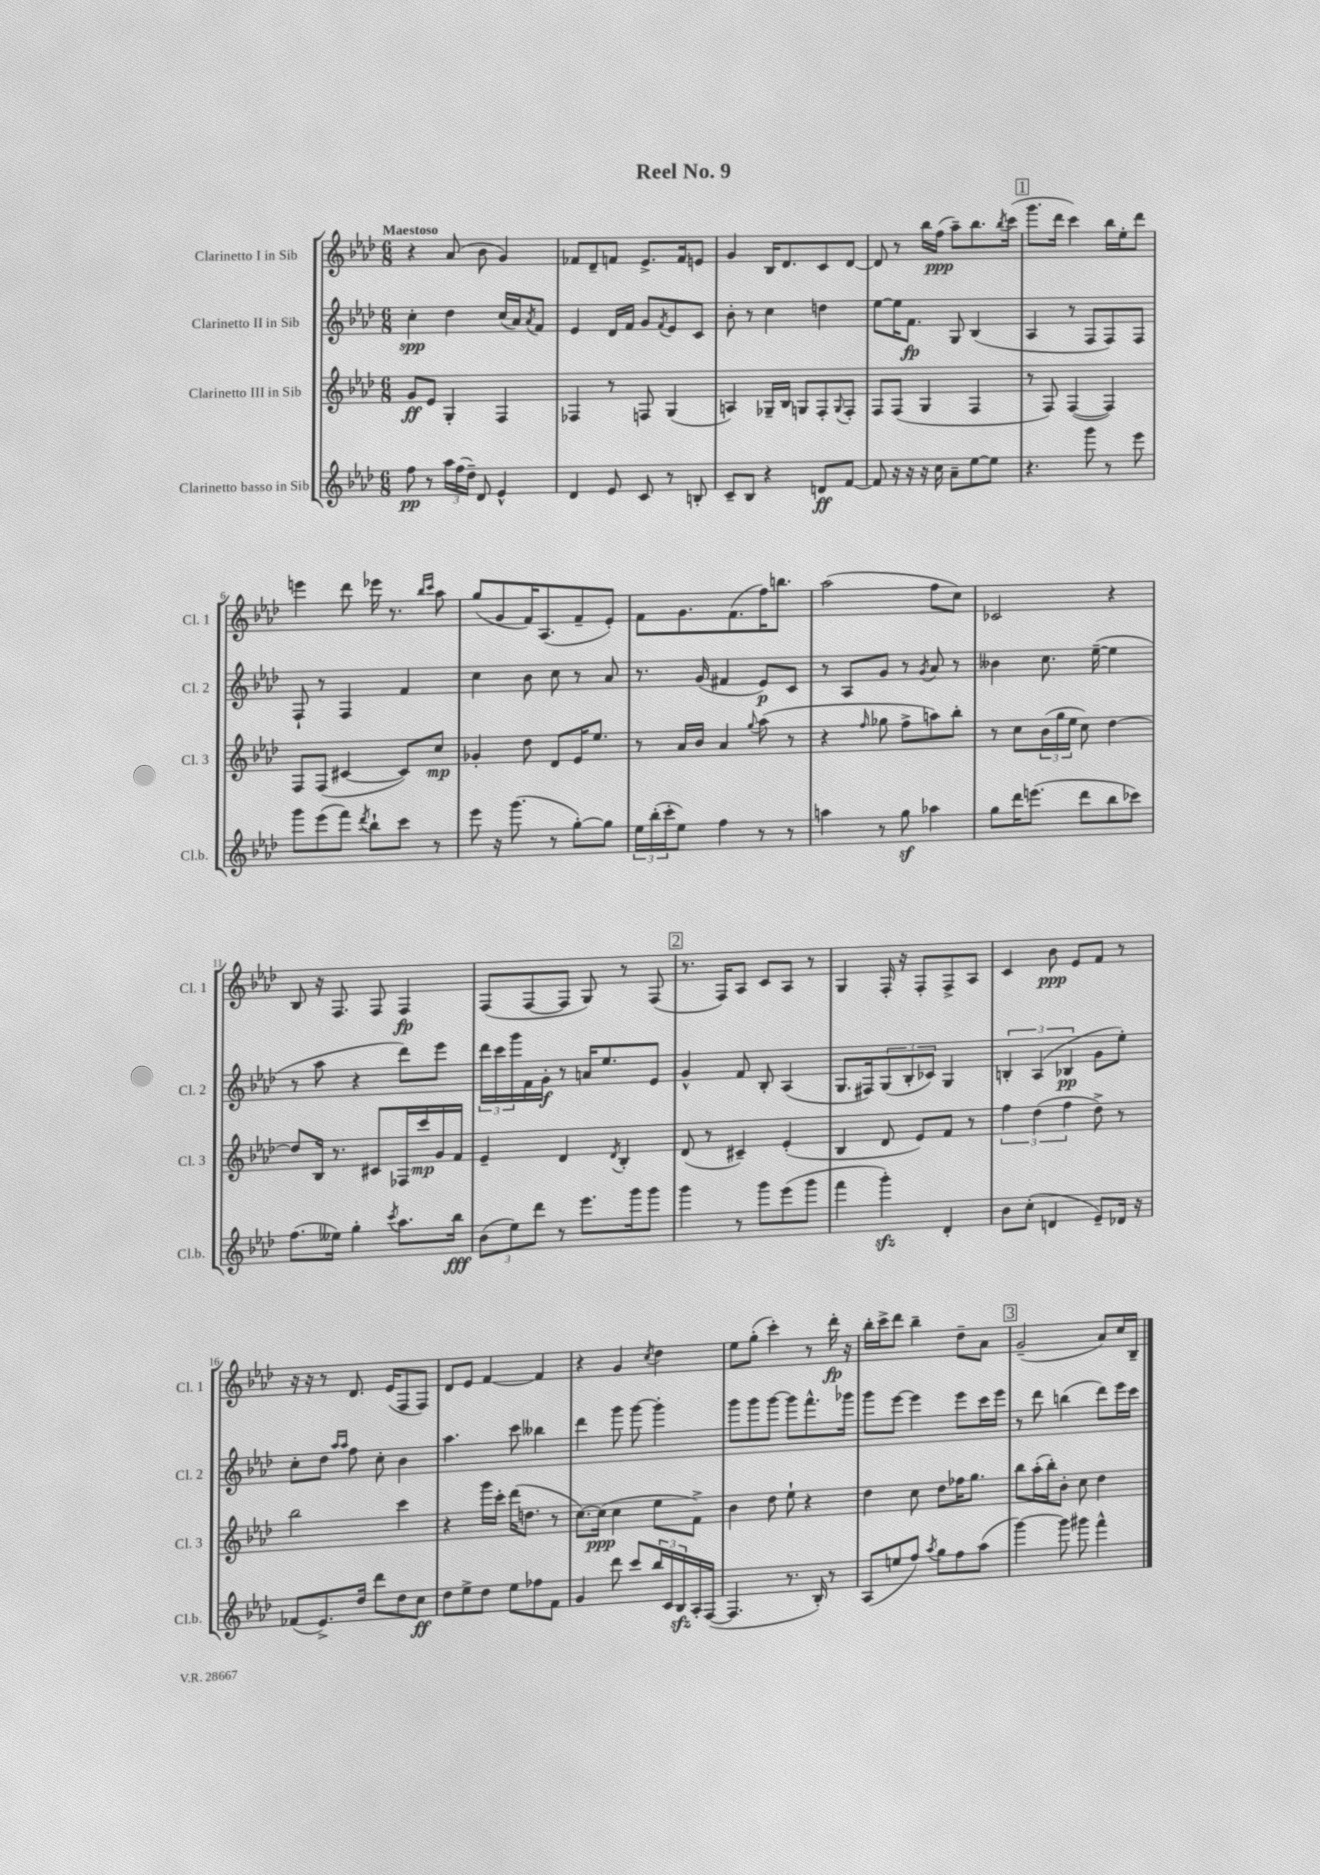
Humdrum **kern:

**kern	**dynam	**kern	**dynam	**kern	**dynam	**kern	**dynam
*part4	*part4	*part3	*part3	*part2	*part2	*part1	*part1
*staff4	*staff4	*staff3	*staff3	*staff2	*staff2	*staff1	*staff1
*I"Clarinetto basso in Sib	*	*I"Clarinetto III in Sib	*	*I"Clarinetto II in Sib	*	*I"Clarinetto I in Sib	*
*I'Cl.b.	*	*I'Cl. 3	*	*I'Cl. 2	*	*I'Cl. 1	*
*clefG2	*	*clefG2	*	*clefG2	*	*clefG2	*
*k[b-e-a-d-]	*	*k[b-e-a-d-]	*	*k[b-e-a-d-]	*	*k[b-e-a-d-]	*
*M6/8	*	*M6/8	*	*M6/8	*	*M6/8	*
=1	=1	=1	=1	=1	=1	=1	=1
!	!	!	!	!	!	!LO:TX:a:B:t=Maestoso	!
8ff\	pp	8g/L	ff	4cc'\	spp	4r	.
8r	.	8e-/J	.	.	.	.	.
24aa-\LL	.	4G'/	.	4dd-\	.	(8a-/	.
(24ff\	.	.	.	.	.	.	.
24dd-~\JJ)	.	.	.	.	.	.	.
8d-/	.	.	.	.	.	8b-\	.
4e-^^/	.	4F/	.	(16cc/LL	.	4g/)	.
.	.	.	.	16a-/J)	.	.	.
.	.	.	.	8qa-/	.	.	.
.	.	.	.	8f/J	.	.	.
=2	=2	=2	=2	=2	=2	=2	=2
4d-/	.	4F-X/	.	4e-/	.	8f-X/L	.
.	.	.	.	.	.	8d-~/	.
8e-/	.	8r	.	16d-/LL	.	8fn/J	.
.	.	.	.	16f/JJ	.	.	.
8c/	.	8Fn/	.	8g/L	.	8.e-^/L	.
.	.	.	.	8qf/	.	.	.
8r	.	(4G/	.	8e-/	.	.	.
.	.	.	.	.	.	16f/k	.
8Bn'/	.	.	.	8c/J	.	8en/J	.
=3	=3	=3	=3	=3	=3	=3	=3
8c~/L	.	4An/)	.	8b-'\	.	4g/	.
8B-/J	.	.	.	8r	.	.	.
4r	.	16G-X~/LL	.	4cc\	.	16B-/KL	.
.	.	16B-/JJ	.	.	.	8.d-/	.
.	.	8Gn/L	.	.	.	.	.
8dn/L	ff	8F'/	.	4ddn\	.	8c/	.
.	.	8qqG/	.	.	.	.	.
[8f/J	.	8F'/J	.	.	.	[8d-/J	.
=4	=4	=4	=4	=4	=4	=4	=4
8f/]	.	8F/L	.	[8ee-\L	.	8d-/]	.
16r	.	(8F/J	.	16ee-\K]	.	8r	.
16r	.	.	.	8.f\J	fp	.	.
16r	.	4G/	.	.	.	16bb-\LL	.
16cc\	.	.	.	.	.	(16ff\JJ	ppp
8a-~\L	.	.	.	8G/	.	8aa-~\L)	.
[8ee-\	.	4F/	.	(4B-/	.	8.bb-\	.
8ee-\J]	.	.	.	.	.	.	.
.	.	.	.	.	.	8qbb-/	.
.	.	.	.	.	.	(16ccc\Jk	.
!!LO:REH:place=s1:t=1
=5	=5	=5	=5	=5	=5	=5	=5
4.r	.	8r	.	4A-/	.	8.ggg\L	.
.	.	8F/)	.	.	.	.	.
.	.	.	.	.	.	16ddd-\Jk	.
.	.	([4F/	.	8r	.	4ccc\)	.
8ggg\	.	.	.	8F/L	.	.	.
8r	.	4F/])	.	8F/)	.	16bb-\LL	.
.	.	.	.	.	.	16ee-'\J	.
8eee-\	.	.	.	8F/J	.	8ddd-\J	.
!!LO:LB:g=z
=6	=6	=6	=6	=6	=6	=6	=6
8ggg\L	.	8F/L	.	8F`/	.	4eeen\	.
(8eee-\	.	(8F/J	.	8r	.	.	.
8fff\J)	.	[4c#X/	.	4F/	.	8ddd-\	.
8qddd-/	.	.	.	.	.	.	.
8bb-`\L	.	.	.	.	.	16eee-X\	.
.	.	.	.	.	.	8.r	.
8ccc\J	.	8c#/L])	.	4f/	.	.	.
.	.	.	.	.	.	16qqbb-/LL	.
.	.	.	.	.	.	16qqccc/JJ	.
8r	.	8cc/J	mp	.	.	8aa-\	.
=7	=7	=7	=7	=7	=7	=7	=7
8eee-\	.	4g-X'/	.	4cc\	.	(8gg/L	.
16r	.	.	.	.	.	8g/	.
(8.ggg\	.	.	.	.	.	.	.
.	.	8dd-\	.	8b-\	.	16f/K)	.
.	.	.	.	.	.	(8.A-/	.
8r	.	8d-/L	.	8cc\	.	.	.
[8gg'\L)	.	16e-/K	.	8r	.	8f~/	.
.	.	8.ee-/J	.	.	.	.	.
8gg\J]	.	.	.	8a-/	.	8e-'/J)	.
=8	=8	=8	=8	=8	=8	=8	=8
24ee-\LL	.	8r	.	8.r	.	8f\L	.
(24bb-'\	.	.	.	.	.	.	.
24ccc'\J	.	.	.	.	.	.	.
8ee-\J)	.	16a-/LL	.	.	.	8.g\	.
.	.	16b-/JJ	.	(16g/	.	.	.
4ff\	.	4a-/	.	4f#X/	.	.	.
.	.	.	.	.	.	(8.f\	.
.	.	8qqgg/	.	.	.	.	.
8r	.	(8aa-\	.	8e-/L)	p	16ff\K)	.
.	.	.	.	.	.	8.bbn\J	.
8r	.	8r	.	8c/J	.	.	.
=9	=9	=9	=9	=9	=9	=9	=9
4aan\	.	4r	.	8r	.	(2aa-\	.
.	.	.	.	8A-/L	.	.	.
.	.	16qqff/	.	.	.	.	.
8r	.	8gg-X\	.	8g/J	.	.	.
8ggz\	.	8ff^\L	.	8r	.	.	.
.	.	.	.	8qg/	.	.	.
4aa-X\	.	8aan\)	.	8a-/	.	8ff\L	.
.	.	8bb-'\J	.	8r	.	8cc\J)	.
=10	=10	=10	=10	=10	=10	=10	=10
8gg\L	.	8r	.	4b--X\	.	2c-X/	.
16ddd-\K	.	8cc\L	.	.	.	.	.
(8.eeen\J	.	.	.	.	.	.	.
.	.	(24b-\L	.	8.cc\	.	.	.
.	.	24gg\	.	.	.	.	.
.	.	24ee-\JJ	.	.	.	.	.
8ddd-\L	.	8cc\)	.	.	.	.	.
.	.	.	.	([16ee-~\	.	.	.
8bb-\	.	[4dd-\	.	4ee-\]	.	4r	.
8ccc-X\J)	.	.	.	.	.	.	.
!!LO:LB:g=z
=11	=11	=11	=11	=11	=11	=11	=11
(8.ff\L	.	8dd-/L]	.	8r	.	8B-/	.
.	.	16B-/Jk	.	8aa-\	.	16r	.
16ee--X\Jk)	.	8.r	.	.	.	8.F/	.
4gg'\	.	.	.	4r	.	.	.
.	.	8c#X/L	.	.	.	8F/	.
8qccc/	.	.	.	.	.	.	.
8.aa-\L	.	16F-X/L	.	8ddd-\L)	.	4F/	fp
.	.	16ccc/	mp	.	.	.	.
.	.	16g/	.	8eee-\J	.	.	.
16bb-\Jk	fff	16f/JJ	.	.	.	.	.
=12	=12	=12	=12	=12	=12	=12	=12
(12b-\L	.	4e-~/	.	24ddd-\LL	.	(8F/L	.
.	.	.	.	24ccc\	.	.	.
12ee-\)	.	.	.	24ggg\	.	.	.
.	.	.	.	16f\	.	[8F/	.
12ddd-\J	.	.	.	.	.	.	.
.	.	.	.	16g'\JJ	f	.	.
8r	.	4d-/	.	8r	.	8F/J]	.
8.eee-\L	.	.	.	16an/KL	.	8G/)	.
.	.	.	.	8.ee-/	.	.	.
.	.	8qd-/	.	.	.	.	.
.	.	4B-'/	.	.	.	8r	.
16ggg\k	.	.	.	.	.	.	.
8ggg\J	.	.	.	8e-/J	.	(8F/	.
!!LO:REH:place=s1:t=2
=13	=13	=13	=13	=13	=13	=13	=13
4ggg\	.	(8d-/	.	4g^^/	.	8.r	.
.	.	8r	.	.	.	.	.
.	.	.	.	.	.	16F/KL)	.
8r	.	4c#X~/)	.	8f/	.	8A-/J	.
8ggg\L	.	.	.	8B-'/	.	8c/L	.
(8eee-\	.	(4e-'/	.	(4A-/	.	8A-/J	.
8ggg\J	.	.	.	.	.	8r	.
=14	=14	=14	=14	=14	=14	=14	=14
4fff\	.	4B-/	.	8.G/L	.	4G/	.
.	.	.	.	16F#X/k)	.	.	.
4gggzz'\)	.	8d-/	.	(12G/	.	16F'/	.
.	.	.	.	.	.	16r	.
.	.	.	.	12B-'/	.	.	.
.	.	8e-/L)	.	.	.	8F'/L	.
.	.	.	.	12c-X/J)	.	.	.
4d-'/	.	8f/J	.	4G/	.	8F^/	.
.	.	8r	.	.	.	8A-/J	.
=15	=15	=15	=15	=15	=15	=15	=15
8b-\L	.	6ff\	.	6Bn'/	.	4c/	.
(8cc'\J	.	.	.	.	.	.	.
.	.	(6dd-\	.	(6A-/	.	.	.
4dn/	.	.	.	.	.	8b-\	ppp
.	.	6ff\	.	6B-X/	pp	.	.
.	.	.	.	.	.	8e-/L	.
8e-~/L)	.	8dd-^\)	.	8g\L	.	8f/J	.
16d-X/Jk	.	8r	.	8ee-'\J)	.	8r	.
16r	.	.	.	.	.	.	.
!!LO:LB:g=z
=16	=16	=16	=16	=16	=16	=16	=16
(8f-X/L	.	2bb-\	.	8cc'\L	.	16r	.
.	.	.	.	.	.	16r	.
8.e-^/)	.	.	.	8dd-\J	.	8r	.
.	.	.	.	16qqaa-/LL	.	.	.
.	.	.	.	16qqaa-/JJ	.	.	.
.	.	.	.	8ff\	.	8.d-/	.
16dd-/Jk	.	.	.	.	.	.	.
8ddd-\L	.	.	.	8cc'\	.	.	.
.	.	.	.	.	.	(16e-/KL	.
8dd-\	.	4ccc\	.	4b-\	.	8F/	.
8cc\J	ff	.	.	.	.	8F/J)	.
=17	=17	=17	=17	=17	=17	=17	=17
8dd-\L	.	4r	.	4.aa-\	.	8d-/L	.
8ee-^\	.	.	.	.	.	8e-/J	.
8dd-\J	.	16ggg\LL	.	.	.	[4f/	.
.	.	16ccc'\JJ	.	.	.	.	.
8ee-\L	.	(16ddd-\KL	.	8ccc\	.	.	.
.	.	8.ddn\J	.	.	.	.	.
8ff-X\	.	.	.	4bb--X\	.	4f/]	.
8f\J	.	8r	.	.	.	.	.
=18	=18	=18	=18	=18	=18	=18	=18
4g/	.	[8.cc\L)	.	4ddd-\	.	4r	.
.	.	(16cc\Jk]	ppp	.	.	.	.
8ddd-\	.	4cc\	.	8ggg\	.	4g/	.
8ccc/L	.	.	.	[8ggg\	.	.	.
.	.	.	.	.	.	8qcc/	.
24bb-/L	.	8ee-\L	.	4ggg'\]	.	4dd-\	.
24c/	.	.	.	.	.	.	.
24B-zz/	.	.	.	.	.	.	.
16A-'/	.	8f^\J)	.	.	.	.	.
([16F/JJ	.	.	.	.	.	.	.
=19	=19	=19	=19	=19	=19	=19	=19
4.F/]	.	4b-\	.	8ggg\L	.	8ee-\L	.
.	.	.	.	8ggg\	.	(8gg'\J	.
.	.	8dd-\	.	[8ggg\J	.	4ccc'\)	.
8.r	.	8ee-`\	.	8ggg\L]	.	.	.
.	.	4r	.	8.fff^^\	.	8r	.
16B-'/)	.	.	.	.	.	.	.
8r	.	.	.	.	.	16ddd-'\	fp
.	.	.	.	16ggg-X\Jk	.	16r	.
=20	=20	=20	=20	=20	=20	=20	=20
(8A-/L	.	4dd-\	.	8ggg\L	.	16bb-'\LL	.
.	.	.	.	.	.	16ccc^\J	.
8een/	.	.	.	[8eee-\J	.	8ddd-\J	.
8ff/J)	.	8cc\	.	4eee-\]	.	4bb-~\	.
8qaa-/	.	.	.	.	.	.	.
8gg\L	.	8dd-\L	.	.	.	.	.
8ff\	.	16ff-X\K	.	8eee-\L	.	8dd-~\L	.
.	.	8.gg\J	.	.	.	.	.
(8aa-\J	.	.	.	16ccc\L	.	8a-\J	.
.	.	.	.	16eee-\JJ	.	.	.
!!LO:REH:place=s1:t=3
=21	=21	=21	=21	=21	=21	=21	=21
[4ggg\)	.	8bb-\L	.	8r	.	(2g~/	.
.	.	(16aa-'\L	.	8ddd-\	.	.	.
.	.	16bb-'\J)	.	.	.	.	.
8ggg\]	.	8b-'\J	.	(4bbn\	.	.	.
8ggg#X\	.	8cc\	.	.	.	.	.
4fff^^\	.	4dd-\	.	8ddd-\L)	.	8a-/L)	.
.	.	.	.	16eee-\L	.	16cc/L	.
.	.	.	.	16ccc\JJ	.	16B-~/JJ	.
==	==	==	==	==	==	==	==
*-	*-	*-	*-	*-	*-	*-	*-
